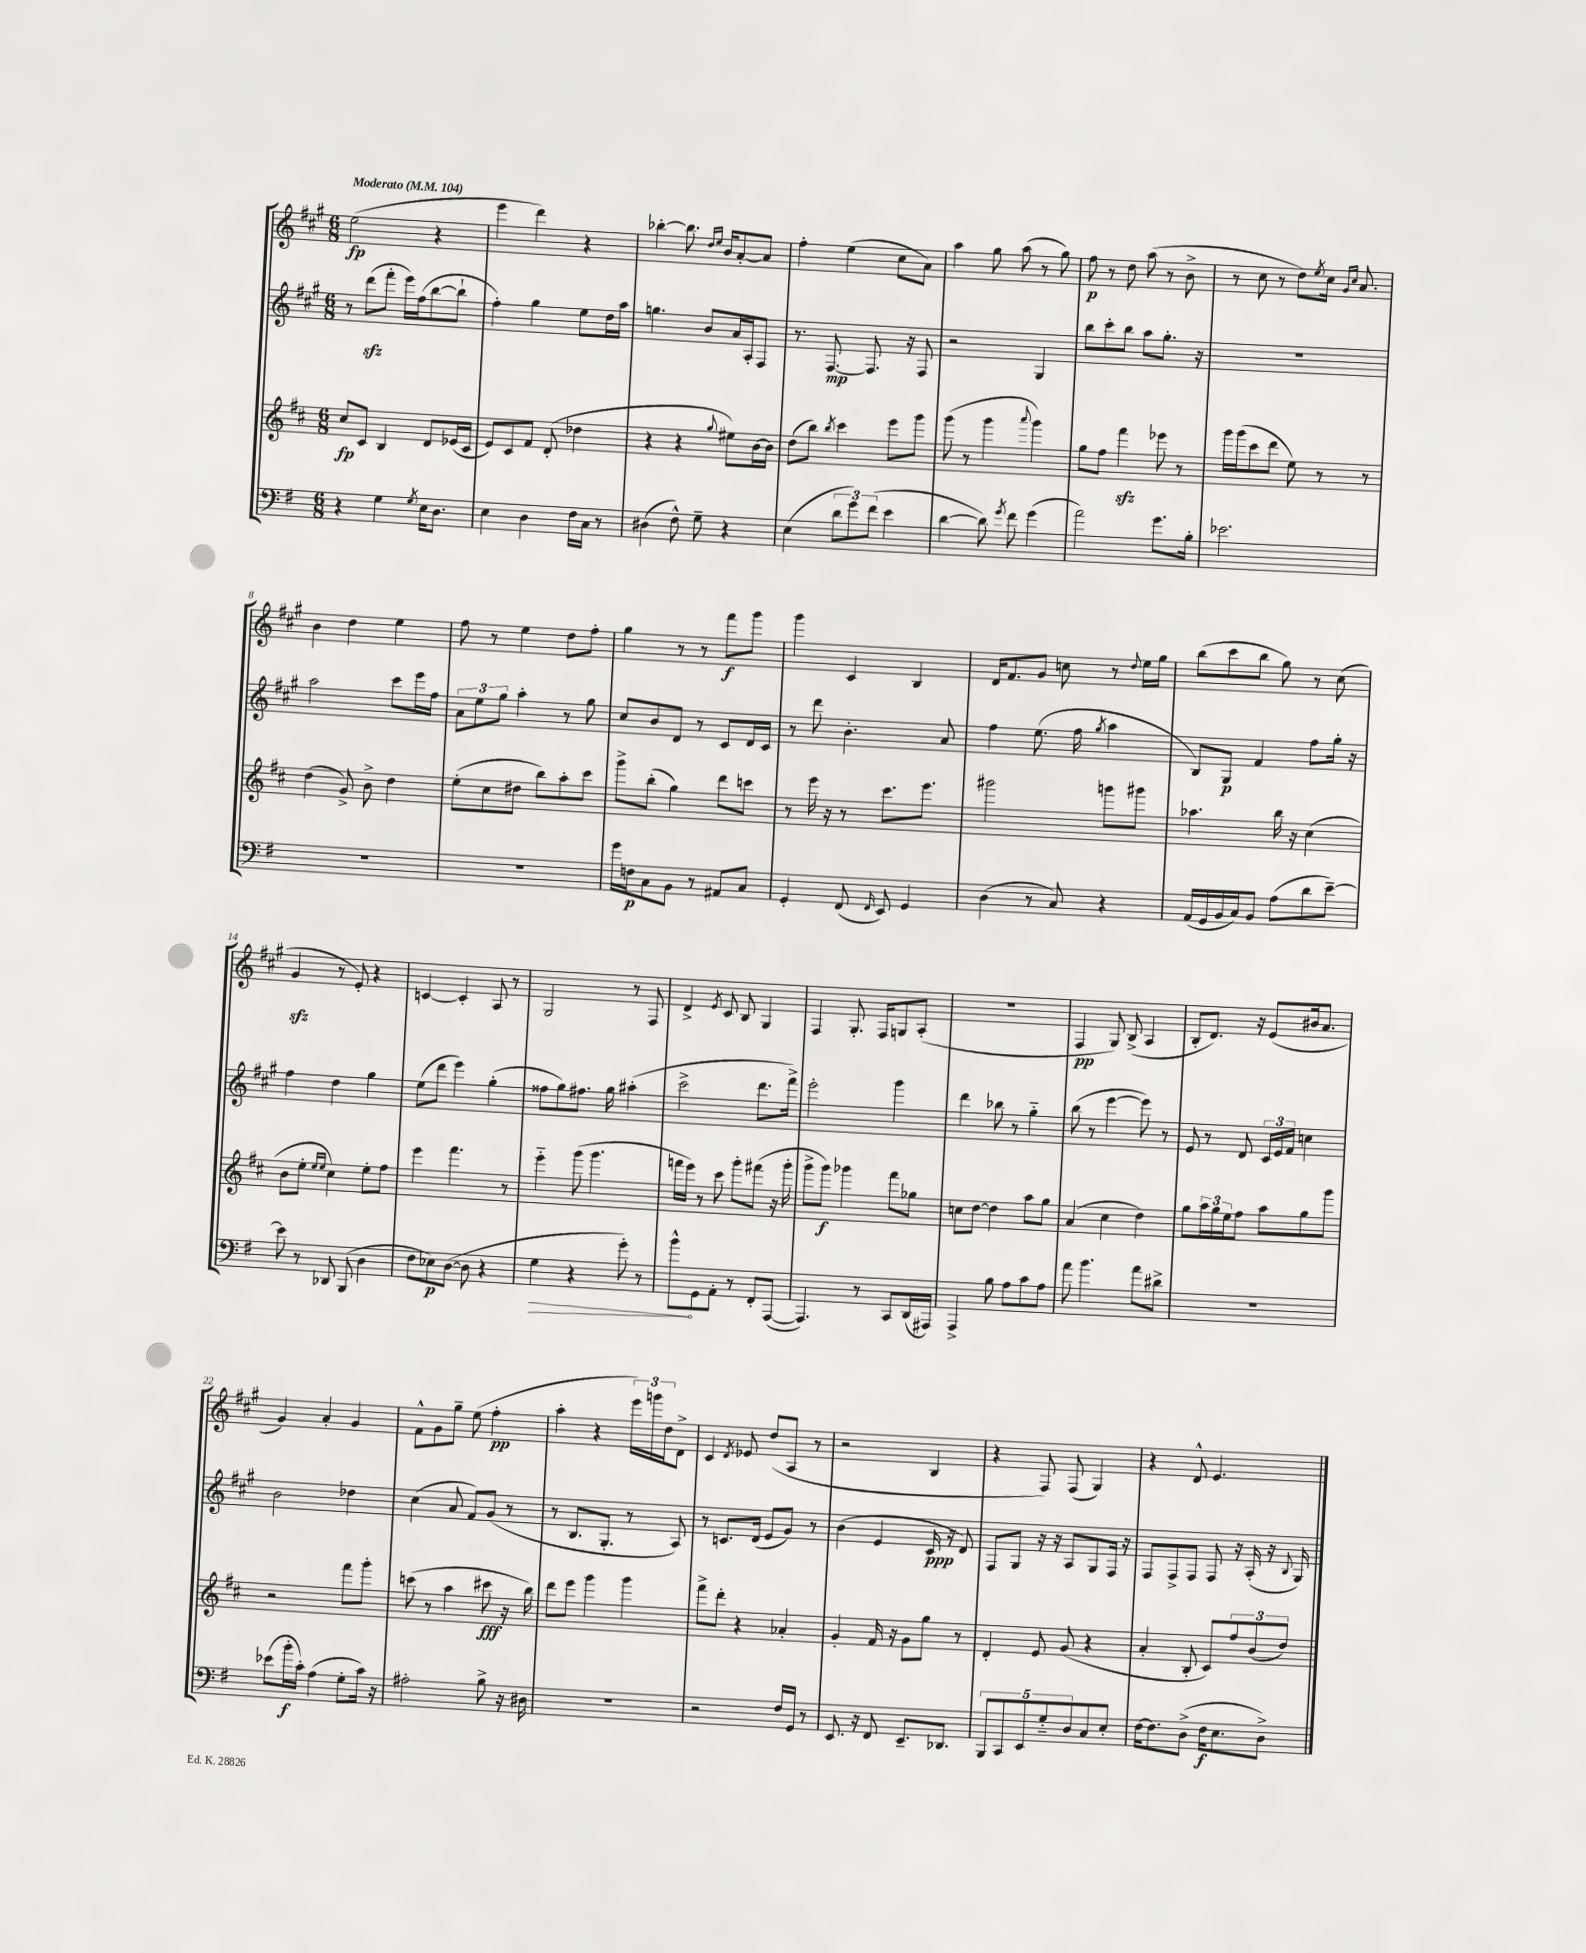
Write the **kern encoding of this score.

**kern	**kern	**kern	**kern
*staff4	*staff3	*staff2	*staff1
*clefF4	*clefG2	*clefG2	*clefG2
*k[f#]	*k[f#c#]	*k[f#c#g#]	*k[f#c#g#]
*M6/8	*M6/8	*M6/8	*M6/8
*MM104	*MM104	*MM104	*MM104
4r	8cc#	8r	(2ee
.	8c#	(8ddd	.
4G	4B	8fff#'	.
.	.	16eee)	.
.	.	(16ff#	.
8qG	.	.	.
16E	8d	[8bb	4r
8.D	.	.	.
.	(16e-	8bb`]	.
.	16c#	.	.
=	=	=	=
4E	8e)	4ff#')	4eee
.	8c#	.	.
4D	8f#	4gg#	4ddd)
.	(8d'	.	.
16F#	4dd-	8ee	4r
16C	.	.	.
8r	.	16dd	.
.	.	16aa	.
=	=	=	=
(4D#	4r	4.gg	[4bb-'
8F#^^)	4r	.	8.bb-]
8G~	.	8b	.
.	.	.	16qqdd
.	.	.	16qqee
.	.	.	16b
.	8qqgg	.	.
4r	8ee#)	16a	[8a'
.	.	16A'	.
.	[16b	8F#	8a]
.	16b]	.	.
=	=	=	=
(4E	(8dd	8.r	4ff#'
.	8bb)	.	.
.	.	[8.F#	.
.	8qbb	.	.
12d	4ccc#	.	(4ee
12g)	.	.	.
.	.	8.F#]	.
(12f#	.	.	.
4e	8eee	.	8cc#
.	.	16r	.
.	8ggg	8F#	8a)
=	=	=	=
[4d	(8ggg	2r	4aa
.	8r	.	.
8d])	4ggg	.	8gg#
8qg	.	.	.
8f#	.	.	(8aa
.	8qqaaa	.	.
(4g	4ggg)	4G#	8r
.	.	.	8gg#)
=	=	=	=
2a)	8gg	8bb	8ff#
.	8ff#	8ccc#'	8r
.	4fff#	8bb	8dd
.	.	8aa	(8aa
8.g	8eee-	8.gg#'	8r
.	8r	.	8b^
16B'	.	16r	.
=	=	=	=
2.e-	16ggg	2.r	8r
.	(16ggg	.	.
.	8ccc#	.	8cc#
.	8ddd	.	8r
.	8ee)	.	8dd)
.	.	.	8qee
.	8r	.	16cc#
.	.	.	16qqg#
.	.	.	16qqcc#
.	.	.	8.a
.	8r	.	.
=	=	=	=
2.r	(4dd	2aa	4b
.	8g^)	.	4dd
.	8b^	.	.
.	4dd	8ccc#	4ee
.	.	16eee	.
.	.	16ff#	.
=	=	=	=
2.r	(8ee'	12a	8ff#
.	.	12ee	.
.	8cc#	.	8r
.	.	12gg#	.
.	8dd#	4aa'	4ee
.	8bb)	.	.
.	8aa'	8r	8dd
.	8ccc#	8gg#	8ff#'
=	=	=	=
16g	8ggg^	8cc#	4gg#
16F	.	.	.
8C	(8bb'	8b	.
8BB	4gg)	8d	8r
8r	.	8r	8r
8AA#	8ddd	8c#	8fff#
8C	8ccc	16d	8ggg#
.	.	16c#	.
=	=	=	=
4GG'	8r	8r	4ggg#
.	16eee	8ddd	.
.	16r	.	.
(8FF#	8r	4.b'	4c#
16qqFF#	.	.	.
8EE)	8.ccc#	.	.
4GG	.	.	4B
.	8.eee	.	.
.	.	8a	.
=	=	=	=
(4D	2ggg#	4ff#	16d
.	.	.	8.f#
8r	.	(8.ee	8g#
8C)	.	.	8cc
.	.	16ff#	.
.	.	8qgg#	.
4r	8ggg	4aa	8r
.	.	.	8qqdd
.	8ggg#	.	16ee
.	.	.	16gg#
=	=	=	=
(16AA	4.aa-	8B)	(8bb
16GG	.	.	.
16BB	.	8G#	8ccc#
16C)	.	.	.
8BB	.	4f#	8bb
(8A	16bb	.	8gg#)
.	16r	.	.
8d	(4cc#	8ff#	8r
[8e~)	.	16gg#'	(8cc#
.	.	16r	.
=	=	=	=
8e]	8b	4ff#	4g#
8r	8ee'	.	.
.	16qqee	.	.
.	16qqee	.	.
8DD-	4cc#)	4dd	8r
(8BBB	.	.	8e')
4D	8ee'	4gg#	4r
.	8ff#	.	.
=	=	=	=
8F#	4eee	(8ee	[4c
8E-)	.	8ddd	.
([8D	4.fff#	4eee)	4c']
8D]	.	.	.
4r	.	(4gg#'	8A
.	8r	.	8r
=	=	=	=
4G	4eee'~	8ff##	2G#
.	.	8gg#)	.
4r	(8ggg	8.ff#	.
.	4.ggg	.	.
.	.	16gg#	.
8g')	.	(4aa#'	8r
8r	.	.	8F#
=	=	=	=
8b^^	16fff	2ccc#^	4d^
.	16eee)	.	.
8GG	8r	.	.
.	.	.	8qe
8AA'	8ccc#	.	8c#
8r	8ggg'	.	8B
8FF#'	(8fff#	8.ddd	4G#
([8AAA	16r	.	.
.	16ggg'	16fff#^)	.
=	=	=	=
4.AAA])	8ggg^	2eee'	4F#
.	8ggg)	.	.
.	4ggg-	.	8.G#'
8r	.	.	.
.	.	.	16F#
8CC	8fff#	4ggg#	8G
(16DD	8gg-	.	(8A'
16AAA#)	.	.	.
=	=	=	=
4AAA^	8cc	4ddd	2.r
.	[8dd	.	.
8B	4dd]	8bb-	.
8A	.	8r	.
8c	8aa	4gg#'~	.
8A	8gg	.	.
=	=	=	=
8a	(4a	(8bb	4F#
4.b	.	8r	.
.	4cc#	[4eee	8G#)
.	.	.	(8B^
8a	4dd)	8eee])	4A
8d#^	.	8r	.
=	=	=	=
2.r	8gg	8e	8B'
.	24aa	8r	8.d)
.	24gg	.	.
.	24ee	.	.
.	8ff#	8d	.
.	.	.	16r
.	8aa	24c#	(8e
.	.	24e	.
.	.	24f#	.
.	8gg	4cc	16b#
.	.	.	8.a
.	8ggg	.	.
=	=	=	=
(8e-	2r	2b	4g#)
16b'	.	.	.
16c')	.	.	.
(4A	.	.	4a'
8G'	8fff#	4dd-	4g#
16c)	8ggg'	.	.
16r	.	.	.
=	=	=	=
2A#'	(8ccc	(4cc#	8f#^^
.	8r	.	8g#
.	4aa	8a	8gg#~
.	.	8f#)	(8ee
8B^	8ccc#	(8g#	4ff#'
16r	16r	8r	.
16D#	16bb)	.	.
=	=	=	=
2.r	8ddd	8r	4aa'
.	8eee	8.B	.
.	4ggg	.	4r
.	.	8.G#'	.
.	4ggg	8r	24eee)
.	.	.	24ggg
.	.	.	24dd
.	.	8A)	8d^
=	=	=	=
2r	8fff#^	8r	4c#
.	8ddd'	8.c	.
.	.	.	8qd
.	4r	.	8e-
.	.	(16d	.
.	.	8e	(8dd
16F#	4a-'	8g#)	8A
16GG	.	.	.
8r	.	8r	8r
=	=	=	=
8.EE	4g'	(4b	2r
16r	.	.	.
8FF#	16f#	4e	.
.	16r	.	.
8.EE~	8g	.	.
.	8gg	16c#	4B
8.DD-	.	16r	.
.	8r	8d)	.
=	=	=	=
10BBB	4d'	8F#	4r
10CC	.	.	.
.	.	8G#	.
10EE	.	.	.
.	8e	16r	8F#)
10G'~	.	.	.
.	.	16r	.
.	(8g	8A	(8F#
10D	.	.	.
8C	4r	8G#	4G#)
8E'	.	16F#	.
.	.	16r	.
=	=	=	=
[16F#	4a'	8F#	4r
8.F#]	.	.	.
.	.	8F#^	.
(8D^	8B'	8F#	8d^^
16F#	8c#)	8F#	4.e
8.E	.	.	.
.	12ff#	16r	.
.	.	(16A'	.
.	(12b	.	.
8D^)	.	16r	.
.	12dd)	.	.
.	.	8qqB	.
.	.	16G#)	.
==	==	==	==
*-	*-	*-	*-
